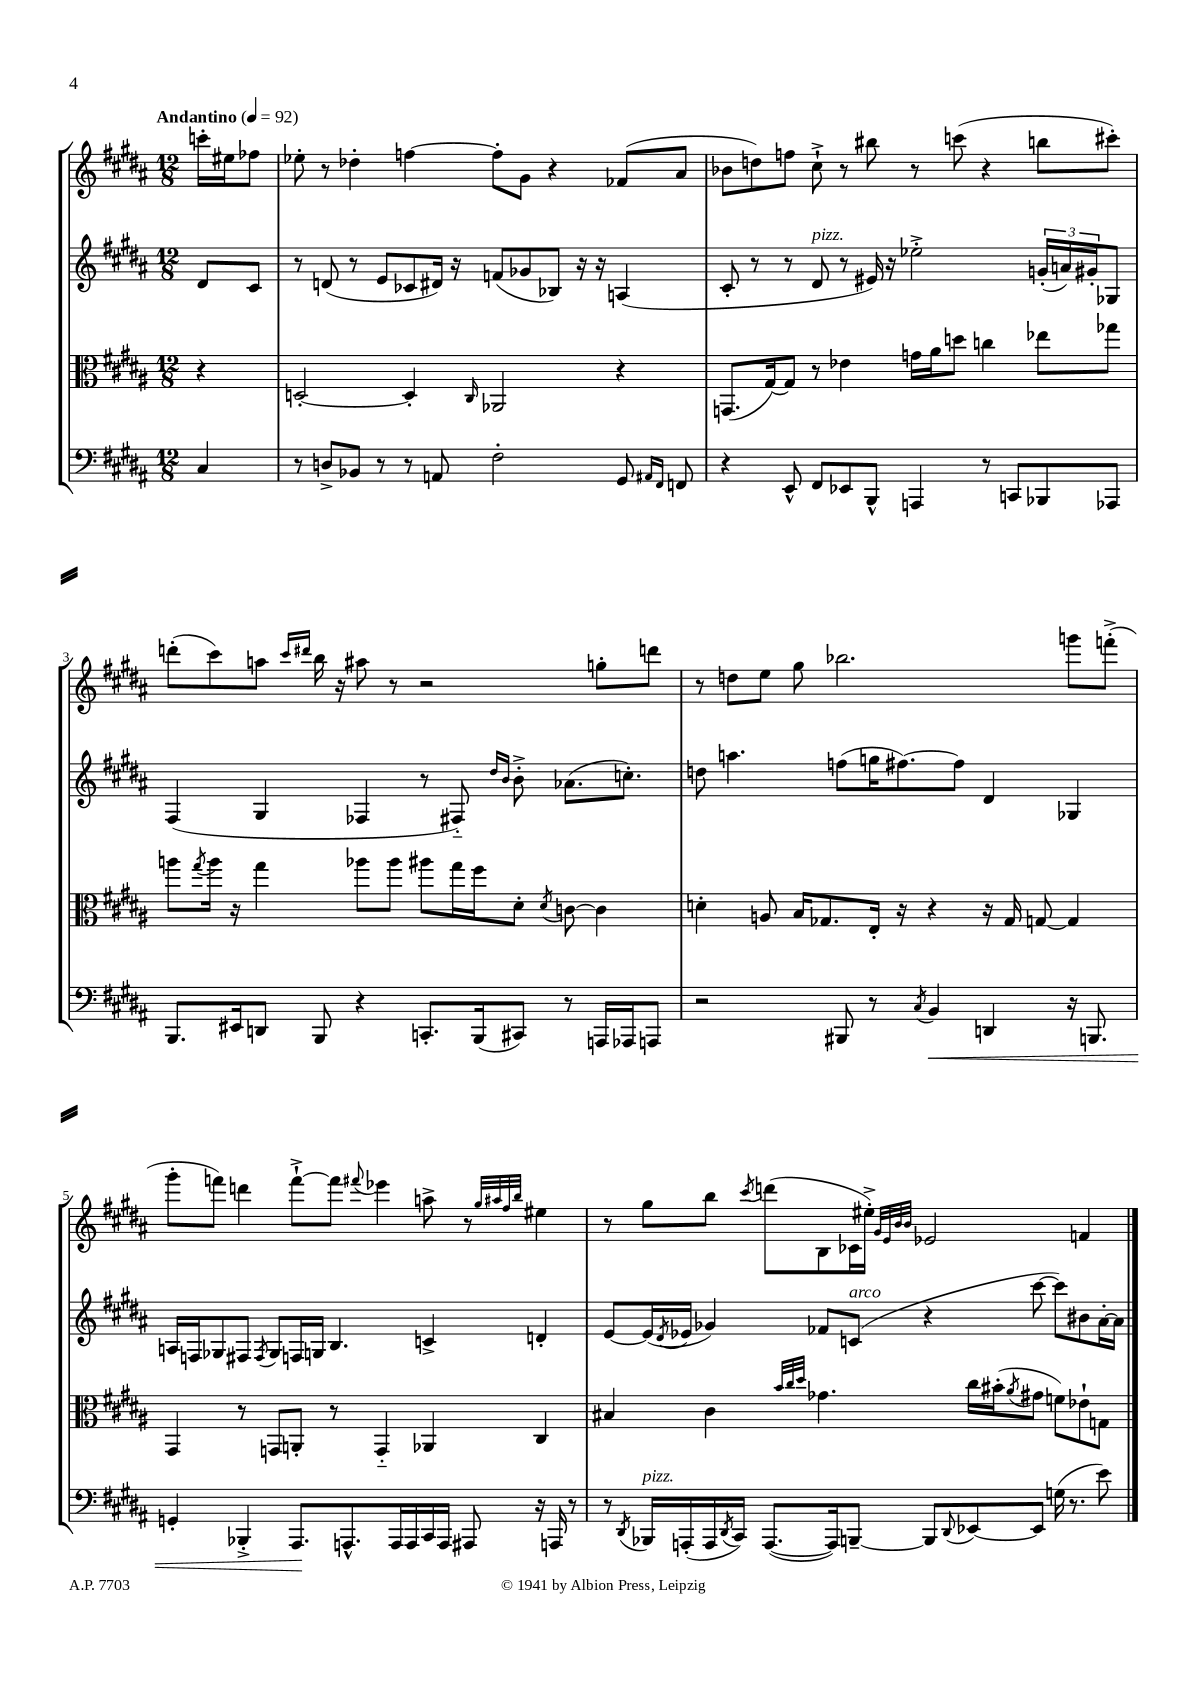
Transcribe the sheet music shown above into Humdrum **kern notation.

**kern	**kern	**kern	**kern
*staff4	*staff3	*staff2	*staff1
*clefF4	*clefC3	*clefG2	*clefG2
*k[f#c#g#d#a#]	*k[f#c#g#d#a#]	*k[f#c#g#d#a#]	*k[f#c#g#d#a#]
*M12/8	*M12/8	*M12/8	*M12/8
*MM92	*MM92	*MM92	*MM92
4C#	4r	8d#	16ccc'
.	.	.	16ee#
.	.	8c#	8ff-
=	=	=	=
8r	[2D'	8r	8ee-'
8D^	.	(8d	8r
8BB-	.	8r	4dd-'
8r	.	8e	.
8r	4D']	8c-	[4ff
8AA	.	16d#)	.
.	.	16r	.
.	16qqC#	.	.
2F#'	2AA-	(8f	8ff']
.	.	8g-	8g#
.	.	8B-)	4r
.	.	16r	.
.	.	16r	.
8GG#	4r	(4A	(8f-
16qqAA#	.	.	.
16qqFF#	.	.	.
8FF	.	.	8a#
=	=	=	=
4r	(8.GG	8c#'	8b-
.	.	8r	8dd)
.	[16G#)	.	.
8EE^^	8G#]	8r	8ff
8FF#	8r	8d#	8cc#`^
8EE-	4e-	8r	8r
8BBB^^	.	16e#)	8bb#
.	.	16r	.
4AAA	16g	2ee-'^	8r
.	16a#	.	.
.	8dd	.	(8ccc
8r	4cc	.	4r
8CC	.	.	.
8BBB-	8ee-	(24g'	8bb
.	.	24a)	.
.	.	24g#'	.
8AAA-	8gg-	8G-	8ccc#')
=	=	=	=
8.BBB	8aa	(4F#	(8ddd'
.	8qgg#	.	.
.	16aa	.	8ccc#)
16EE#	16r	.	.
8DD	4gg#	4G#	8aa
.	.	.	16qqccc#
.	.	.	16qqddd#
8BBB	.	.	16bb
.	.	.	16r
4r	8aa-	4F-	8aa#
.	8aa-	.	8r
8.CC'	8aa#	8r	2r
.	16gg#	8F#'~)	.
(16BBB	16ff#	.	.
.	.	16qqdd#	.
.	.	16qqb	.
8CC#)	8d#'	8b'^	.
.	8qd#	.	.
8r	[8c	(8.a-	.
16AAA	4c]	.	8gg'
16AAA-	.	8.cc')	.
8AAA	.	.	8ddd
=	=	=	=
2r	4d'	8dd	8r
.	.	4.aa	8dd
.	8A	.	8ee
.	16B	.	8gg#
.	8.G-	.	.
8BBB#	.	(8ff	2.bb-
8r	16E'	16gg	.
.	16r	[8.ff#)	.
8qC#	.	.	.
4BB	4r	.	.
.	.	8ff#]	.
4DD	16r	4d#	.
.	16G-	.	.
.	[8G	.	.
16r	4G]	4G-	8ggg
8.BBB	.	.	.
.	.	.	(8fff'^
=	=	=	=
4GG'	4GG#	16A	8ggg#'
.	.	16F	.
.	.	8G-	8fff)
4BBB-'^	8r	8F#	4ddd
.	.	8qF#	.
.	8GG	8G-	.
8.AAA#	8AA'	16F	[8fff`^
.	.	16G	.
.	8r	4.B	8fff]
8.AAA^^	.	.	.
.	.	.	8qqfff#
.	4GG'~	.	4eee-
16AAA	.	.	.
16AAA	.	.	.
16CC#	4AA-	4c^	8aa^
16AAA	.	.	.
8AAA#	.	.	8r
.	.	.	32qqgg#
.	.	.	32qqaa#
.	.	.	32qqff#
.	.	.	32qqbb
16r	4C#	4d'	4ee#
16AAA	.	.	.
8r	.	.	.
=	=	=	=
8r	4B#	[8e	8r
8qDD#	.	.	.
16BBB-	.	(16e]	8gg#
.	.	8qd#	.
(16AAA'	.	16e-	.
16AAA	4c#	4g-)	8bb
8qDD#	.	.	.
16CC#)	.	.	.
.	.	.	8qccc#
([8.AAA	.	.	(8ddd
.	32qqb	.	.
.	32qqcc#	.	.
.	32qqdd#	.	.
.	4.g-	8f-	8B
16AAA])	.	.	.
[8BBB~	.	(8c	16c-
.	.	.	16ee#'^)
.	.	.	32qqg#
.	.	.	32qqe
.	.	.	32qqb
.	.	.	32qqb
8BBB]	.	4r	2e-
8qqDD#	.	.	.
[8EE-	16cc#	.	.
.	(16b#'	.	.
.	8qa#	.	.
8EE-]	8g#	[8ccc#	.
(16G	8f)	8ccc#])	.
8.r	.	.	.
.	8e-`	8b#	4f
8e)	8G	[16a#'	.
.	.	16a#]	.
==	==	==	==
*-	*-	*-	*-
